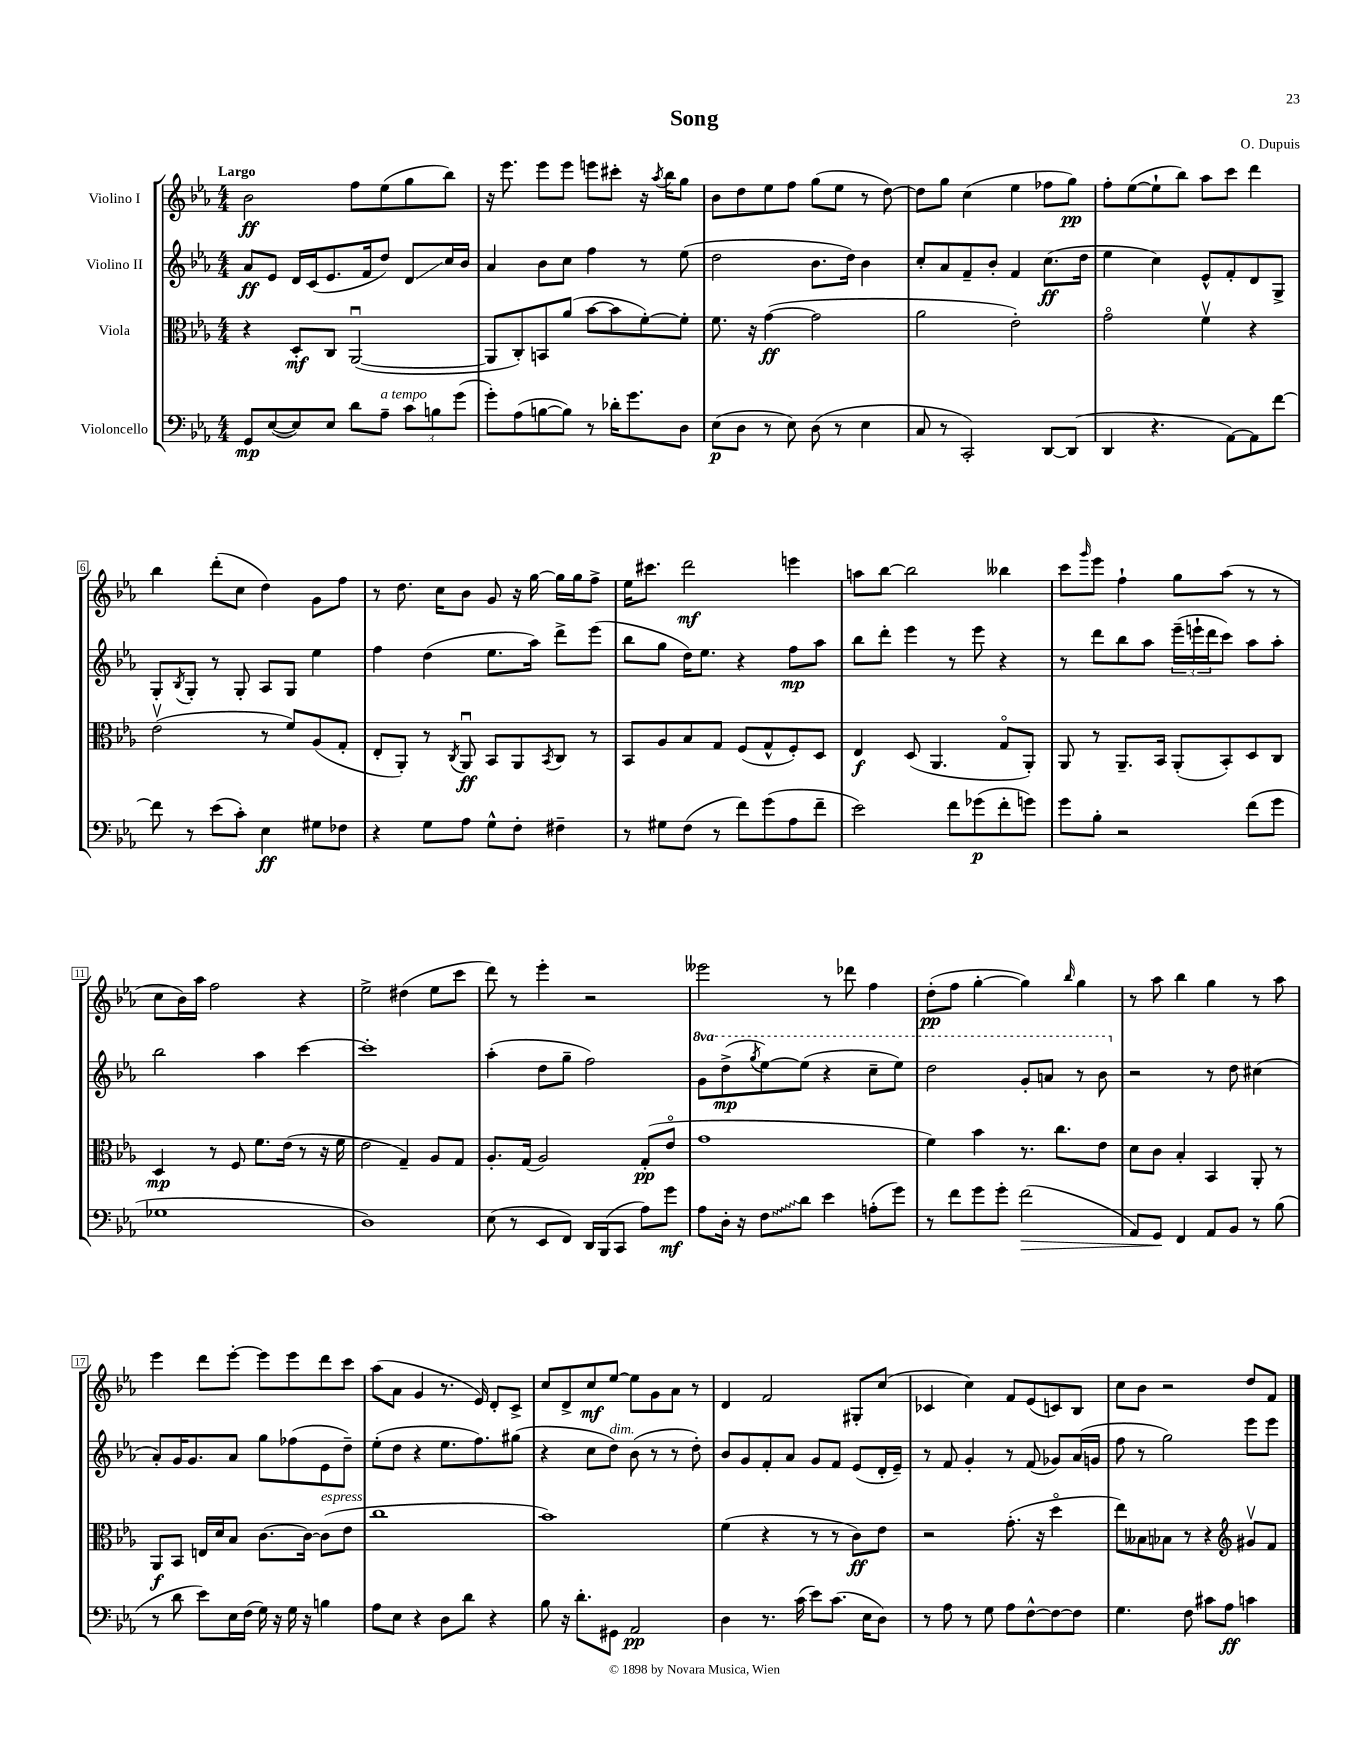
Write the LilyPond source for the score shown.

\header { title = "Song" composer = "O. Dupuis" }
<<
\new StaffGroup <<
\new Staff = "s0" \with { instrumentName = "Violino I" } {
    \clef treble \key ees \major \numericTimeSignature \time 4/4 \tempo "Largo"
    bes'2\ff f''8 ees''8( g''8 bes''8) |
    r16 ees'''8. ees'''8 ees'''8 e'''8 cis'''8-. r16 \acciaccatura { aes''8 } bes''16 g''8 |
    bes'8 d''8 ees''8 f''8 g''8( ees''8 r8 d''8~) |
    d''8 g''8 c''4( ees''4 fes''8 g''8\pp) |
    f''8-. ees''8~( ees''8-! bes''8) aes''8 c'''8 d'''4 |
    bes''4 d'''8-.( c''8 d''4) g'8 f''8 |
    r8 d''8. c''16 bes'8 g'8 r16 g''16~ g''16 g''16 f''8-> |
    ees''16 cis'''8. d'''2\mf e'''4 |
    a''8 bes''8~ bes''2 beses''4 |
    c'''8 \grace { g'''16 } ees'''8 f''4-! g''8 aes''8( r8 r8 |
    c''8 bes'16) aes''16 f''2 r4 |
    ees''2-> dis''4( ees''8 c'''8 |
    d'''8) r8 ees'''4-. r2 |
    eeses'''2 r8 des'''8 f''4 |
    d''8-.\pp( f''8 g''4~-. g''4) \grace { bes''16 } g''4 |
    r8 aes''8 bes''4 g''4 r8 aes''8 |
    ees'''4 d'''8 ees'''8~-. ees'''8 ees'''8 d'''8 c'''8 |
    aes''8( aes'8 g'4 r8. ees'16) d'8-. c'8-> |
    c''8 d'8-> c''8\mf ees''8~ ees''8 g'8 aes'8 r8 |
    d'4 f'2 gis8-. c''8( |
    ces'4 c''4) f'8 ees'8( c'8) bes8 |
    c''8 bes'8 r2 d''8 f'8 \bar "|." |
}
\new Staff = "s1" \with { instrumentName = "Violino II" } {
    \clef treble \key ees \major \numericTimeSignature \time 4/4 \set Staff.ottavationMarkups = #ottavation-simple-ordinals
    aes'8\ff ees'8 d'16 c'16( ees'8. f'16 d''8) d'8\glissando c''16 bes'16 |
    aes'4 bes'8 c''8 f''4 r8 ees''8( |
    d''2 bes'8. d''16) bes'4 |
    c''8-. aes'8 f'8-- bes'8-. f'4 c''8.\ff( d''16 |
    ees''4 c''4) ees'8-^ f'8-. d'8 g8-> |
    g8-. \acciaccatura { bes8 } g8-. r8 g8-. aes8 g8 ees''4 |
    f''4 d''4( ees''8. aes''16) d'''8-> ees'''8( |
    bes''8 g''8 d''16) ees''8. r4 f''8\mp aes''8 |
    bes''8 d'''8-. ees'''4 r8 ees'''8 r4 |
    r8 d'''8 bes''8 aes''8 \tuplet 3/2 { ees'''16--( e'''16-! d'''16 } c'''8) aes''8 aes''8-. |
    bes''2 aes''4 c'''4~ |
    c'''1-. |
    aes''4-.( d''8 g''8-- f''2) |
    \ottava #1 g''8 d'''8->\mp( \acciaccatura { g'''8 } ees'''8~) ees'''8( r4 c'''8-- ees'''8) |
    d'''2 g''8-. a''8 r8 bes''8 \ottava #0 |
    r2 r8 d''8 cis''4( |
    aes'8-.) g'16 g'8. aes'8 g''8 fes''8( ees'8 d''8--) |
    ees''8-.( d''8 r4 ees''8. f''8.) gis''8( |
    r4 c''8 d''8^\markup { \italic "dim." }) bes'8( r8 r8 d''8-.) |
    bes'8 g'8 f'8-. aes'8 g'8 f'8 ees'8( d'16-. ees'16--) |
    r8 f'8 g'4-. r8 f'8( ges'8) aes'16( g'16 |
    f''8 r8 g''2) ees'''8 ees'''8 \bar "|." |
}
\new Staff = "s2" \with { instrumentName = "Viola" } {
    \clef alto \key ees \major \numericTimeSignature \time 4/4
    r4 d8-.\mf c8 aes,2~\downbow( |
    aes,8 c8-.) b,8 aes'8( bes'8~ bes'8 f'8~-.) f'8-. |
    f'8. r16 g'4~\ff( g'2 |
    aes'2 ees'2-.) |
    g'2\flageolet f'4\upbow r4 |
    ees'2\upbow( r8 f'8) aes8( g8-. |
    ees8-. aes,8-.) r8 \acciaccatura { c8 } aes,8\downbow\ff bes,8 aes,8 \acciaccatura { bes,8 } c8 r8 |
    bes,8 aes8 bes8 g8 f8( g8-^ f8-.) d8 |
    ees4\f d8( aes,4. g8\flageolet aes,8-.) |
    aes,8 r8 aes,8.-- bes,16 aes,8-.( bes,8-.) d8 c8 |
    d4\mp r8 f8 f'8. ees'16( r8 r16 f'16 |
    ees'2 g4--) aes8 g8 |
    aes8.-. g16( aes2) g8-.\pp( ees'8\flageolet |
    g'1 |
    f'4) bes'4 r8. c''8. ees'8 |
    d'8 c'8 bes4-. bes,4 aes,8-. r8 |
    aes,8\f bes,8 e16 d'16 bes8 c'8.~ c'16~ c'8^\markup { \italic "espress." }( ees'8 |
    c''1 |
    bes'1) |
    f'4( r4 r8 r8 c'8\ff) ees'8 |
    r2 g'8.-.( r16 d''4\flageolet |
    ees''8) beses8 bes8 r8 r4 \clef treble gis'8\upbow f'8 \bar "|." |
}
\new Staff = "s3" \with { instrumentName = "Violoncello" } {
    \clef bass \key ees \major \numericTimeSignature \time 4/4
    g,8\mp ees8~( ees8) ees8 d'8 aes8--^\markup { \italic "a tempo" } \tuplet 3/2 { c'8 b8 g'8( } |
    g'8-.) aes8( b8~ b8) r8 des'16-. g'8. d8 |
    ees8\p( d8 r8 ees8) d8( r8 ees4 |
    c8 r8 c,2-.) d,8~ d,8( |
    d,4 r4. aes,8~) aes,8 f'8~ |
    f'8 r8 ees'8( c'8-.) ees4\ff gis8 fes8 |
    r4 g8 aes8 g8-^ f8-. fis4-- |
    r8 gis8 f8( r8 f'8) g'8( aes8 f'8-- |
    ees'2) f'8 ges'8\p( f'8-. g'8) |
    g'8 bes8-. r2 f'8( g'8 |
    ges1 |
    d1) |
    ees8( r8 ees,8 f,8) d,16 bes,,16( c,8 aes8) g'8\mf |
    aes8 d16-. r16 \once \override Glissando.style = #'zigzag f8\glissando d'8 ees'4 a8-.( g'8) |
    r8 f'8 g'8 g'8-. f'2\>( |
    aes,8) g,8\! f,4 aes,8 bes,8 r8 bes8( |
    r8 d'8 ees'8) ees16 f16( g16) r16 g16 r16 b4 |
    aes8 ees8 r4 d8 d'8 r4 |
    bes8 r16 d'8.-. gis,8 aes,2\pp |
    d4 r8. c'16( ees'8) c'8.( ees16 d8) |
    r8 aes8 r8 g8 aes8 f8~-^ f8~ f8 |
    g4. f8 cis'8 aes8\ff c'4 \bar "|." |
}
>>
>>
\layout { \context { \Score \override BarNumber.stencil = #(make-stencil-boxer 0.1 0.3 ly:text-interface::print) } }
